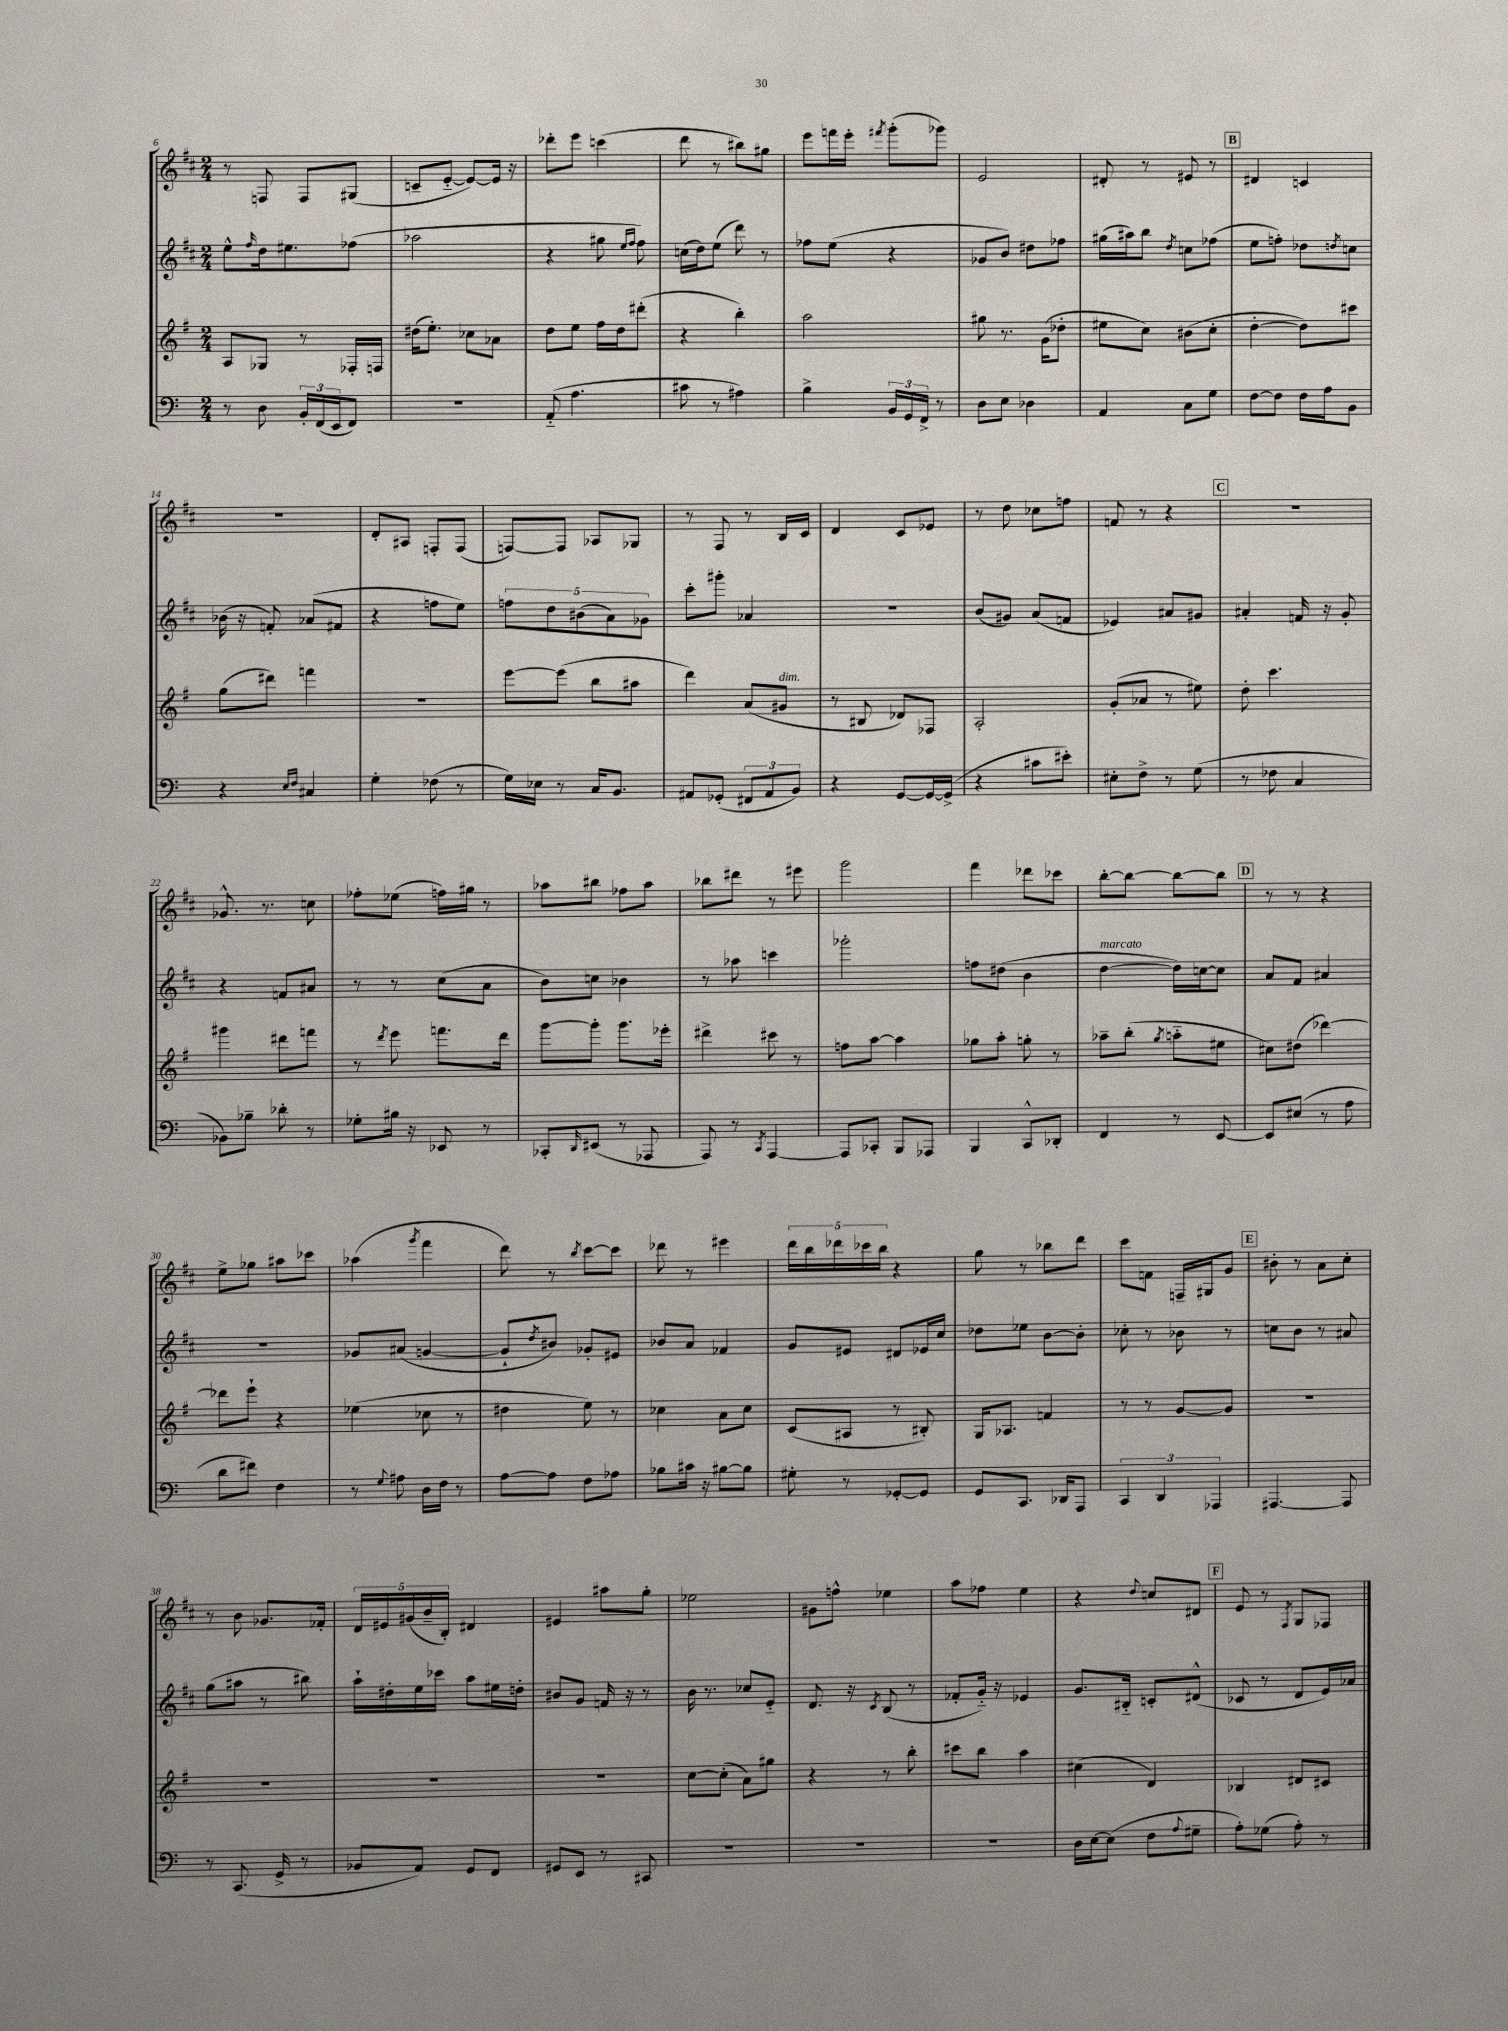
<<
\new StaffGroup <<
\new Staff = "s0" {
    \clef treble \key d \major \numericTimeSignature \time 2/4
    r8 f8 f8 gis8( |
    c'8-- e'8~-_ e'8~) e'16 r16 |
    des'''8-. e'''8 c'''4( |
    d'''8 r8 bis''8) gis''8 |
    e'''8 f'''16 e'''16-. \acciaccatura { fis'''8 } g'''8-.( ges'''8) |
    e'2 |
    dis'8-. r8 eis'8 r8 |
    \mark \markup { \box "B" } dis'4 c'4 |
    R2 |
    d'8-. ais8 f8-. f8( |
    f8~) f8 aes8 ges8 |
    r8 fis8 r8 b16 cis'16 |
    d'4 cis'8 ees'8 |
    r8 d''8 ces''8 f''8 |
    f'8 r8 r4 |
    \mark \markup { \box "C" } r2 |
    ges'8.-^ r8. c''8 |
    fes''8-. ees''8( f''16) gis''16 r8 |
    aes''8 bis''8 fes''8 aes''8 |
    bes''8 dis'''8 r8 eis'''8 |
    g'''2 |
    fis'''4 des'''8 ces'''8 |
    b''8~-. b''8~ b''8~ b''8 |
    \mark \markup { \box "D" } r8 r8 r4 |
    e''8-> ges''8 ais''8 ces'''8 |
    aes''4( \acciaccatura { g'''8 } fis'''4 |
    d'''8) r8 \acciaccatura { b''8 } cis'''8~ cis'''8 |
    des'''8 r8 eis'''4 |
    \tuplet 5/4 { d'''16 b''16 des'''16 ces'''16 b''16 } r4 |
    g''8 r8 bes''8 d'''8 |
    cis'''8 f'8 f16-- gis16 g'8 |
    \mark \markup { \box "E" } bis'8-. r8 a'8 cis''8-. |
    r8 b'8 ges'8. fes'16-. |
    \tuplet 5/4 { d'16 eis'16 gis'16( b'16-- b16-.) } dis'4 |
    eis'4 ais''8 g''8-. |
    ees''2 |
    gis'8 f''8-^ ees''4 |
    a''8 fes''8 e''4 |
    r4 \appoggiatura { d''8 } c''8 dis'8 |
    \mark \markup { \box "F" } e'8 r8 \acciaccatura { fis8 } g8 fes8 \bar "|." |
}
\new Staff = "s1" {
    \clef treble \key d \major \numericTimeSignature \time 2/4
    e''8-^ \grace { fis''16 } d''16 eis''8. fes''8( |
    aes''2 |
    r4 gis''8 \grace { e''16 fis''16 } fis''8) |
    c''16( d''16) e''8( d'''8) r8 |
    fes''8 e''8( r4 |
    ges'8 b'8) dis''8 fes''8 |
    gis''16( ais''16) b''8 \acciaccatura { d''8 } c''8 fes''8( |
    \mark \markup { \box "B" } e''8 f''8-.) des''8 \acciaccatura { d''8 } c''8 |
    bes'16( r16 f'8-.) aes'8( fis'8 |
    r4 f''8 e''8) |
    \tuplet 5/4 { f''8 d''8 bis'8( a'8) ges'8 } |
    cis'''8-. gis'''8-. aes'4 |
    r2 |
    b'8( gis'8) a'8( f'8 |
    ees'4) ais'8 gis'8 |
    \mark \markup { \box "C" } ais'4-. f'16 r16 g'8-. |
    r4 f'8 ais'8 |
    r8 r8 cis''8( a'8 |
    b'8) c''8 bes'4 |
    r8 aes''8 c'''4 |
    ges'''2-. |
    f''8 dis''8( b'4 |
    d''4~^\markup { \italic "marcato" } d''16) c''16~ c''8 |
    \mark \markup { \box "D" } a'8 fis'8 ais'4 |
    R2 |
    ges'8 ais'8( g'4~ |
    g'8-! \acciaccatura { d''8 } bis'8) ges'8-. eis'8 |
    bes'8 a'8 fes'4 |
    g'8 eis'8 dis'8 ees'16 cis''16 |
    des''8 ees''8 b'8~ b'8-. |
    ces''8-. r8 bes'8 r8 |
    \mark \markup { \box "E" } c''8 b'8 r8 ais'8 |
    g''8( ais''8 r8 bis''8) |
    a''16-! dis''16-. e''16 ces'''16 a''8 eis''16 d''16-. |
    bis'8 g'8 f'16 r16 r8 |
    b'16 r8. ces''8 e'8-_ |
    d'8. r16 \acciaccatura { cis'8 } b8( r8 |
    fes'8-. g'16-_) r16 ees'4 |
    g'8. bis16-_ c'8-. dis'8-^( |
    \mark \markup { \box "F" } ces'8 r8 d'8 e'16) aes'16 \bar "|." |
}
\new Staff = "s2" {
    \clef treble \key g \major \numericTimeSignature \time 2/4
    a8 ges8 r8 fes16-. f16 |
    dis''16( e''8.-.) ces''8 aes'8 |
    d''8 e''8 fis''16 d''16 dis'''8-.( |
    r4 b''4-.) |
    a''2 |
    gis''8 r8. g'16( des''8-. |
    eis''8 c''8) bis'8( c''8-. |
    \mark \markup { \box "B" } d''4~-. d''8) cis'''8 |
    g''8( dis'''8) f'''4 |
    r2 |
    e'''8~ e'''8( b''8 ais''8 |
    d'''4) a'8( gis'8^\markup { \italic "dim." } |
    r8 bis8 des'8) fes8 |
    a2-. |
    g'8-.( aes'8 r8 eis''8) |
    \mark \markup { \box "C" } d''8-. c'''4. |
    gis'''4 dis'''8 f'''8 |
    r8 \acciaccatura { d'''8 } e'''8 f'''8. d'''16 |
    g'''8~ g'''8-. g'''8. ees'''16-. |
    dis'''4-> cis'''8 r8 |
    f''8 a''8~ a''4 |
    ges''8 a''8-. g''8-. r8 |
    aes''8-- b''8-.( \acciaccatura { g''8 } a''8-_ eis''8 |
    \mark \markup { \box "D" } cis''8) dis''8( des'''4~) |
    des'''8 e'''8-! r4 |
    ees''4( ces''8 r8 |
    dis''4 e''8) r8 |
    ces''4 a'8 ces''8 |
    c'8( ais8 r8 bis8-.) |
    g16 aes8. f'4 |
    r8 r8 g'8~ g'8 |
    \mark \markup { \box "E" } R2 |
    R2 |
    R2 |
    R2 |
    c''8~ c''8-.( a'8) gis''8 |
    r4 r8 b''8-. |
    cis'''8 b''8 a''4 |
    cis''4( d'4) |
    \mark \markup { \box "F" } bes4 dis'8 cis'8 \bar "|." |
}
\new Staff = "s3" {
    \clef bass \key c \major \numericTimeSignature \time 2/4
    r8 d8 \tuplet 3/2 { b,16-. f,16( e,16 } f,8) |
    r2 |
    a,8-_( a4. |
    cis'8 r8 ais4) |
    b4-> \tuplet 3/2 { b,16 g,16 f,16-> } r8 |
    d8 e8 des4 |
    a,4 c8 g8 |
    \mark \markup { \box "B" } f8~ f8 f16 a16 b,8 |
    r4 \grace { e16 f16 } cis4 |
    g4-. fes8( r8 |
    g16) ees16 r8 c16 b,8. |
    ais,8 ges,8-.( \tuplet 3/2 { fis,8 ais,8 b,8) } |
    r4 g,8~ g,16~ g,16->( |
    r4 cis'8 eis'8-.) |
    eis8-. f8-> r8 g8( |
    \mark \markup { \box "C" } r8 fes8 c4 |
    bes,8) bes8-- des'8-. r8 |
    ges8-. bis16 r16 ees,8 r8 |
    ces,8-. \grace { d,16 } eis,8( r8 aes,,8 |
    a,,8) r8 \acciaccatura { c,8 } a,,4~ |
    a,,8 ces,8-. b,,8 aes,,8 |
    b,,4 c,8-^ des,8-. |
    f,4 r8 e,8~ |
    \mark \markup { \box "D" } e,8 eis8( r8 a8 |
    d'8 fis'8) f4 |
    r8 \appoggiatura { g8 } ais8 d16 f16 r8 |
    a8~ a8 f8 aes8 |
    bes8 cis'16 r16 bis8~ bis8 |
    gis8-. r8 ges,8~-. ges,8 |
    g,8 c,8. des,16 a,,8 |
    \tuplet 3/2 { c,4 d,4 aes,,4 } |
    \mark \markup { \box "E" } ais,,4.~ ais,,8 |
    r8 c,8.( g,16-> r8 |
    bes,8 a,8) g,8 f,8 |
    gis,8 e,8 r8 cis,8 |
    R2 |
    R2 |
    R2 |
    d16 e16~ e8( f8 \appoggiatura { a8 } gis8-- |
    \mark \markup { \box "F" } a8-.) ges8( a8-.) r8 \bar "|." |
}
>>
>>
\layout { \context { \Score currentBarNumber = #6 } }
